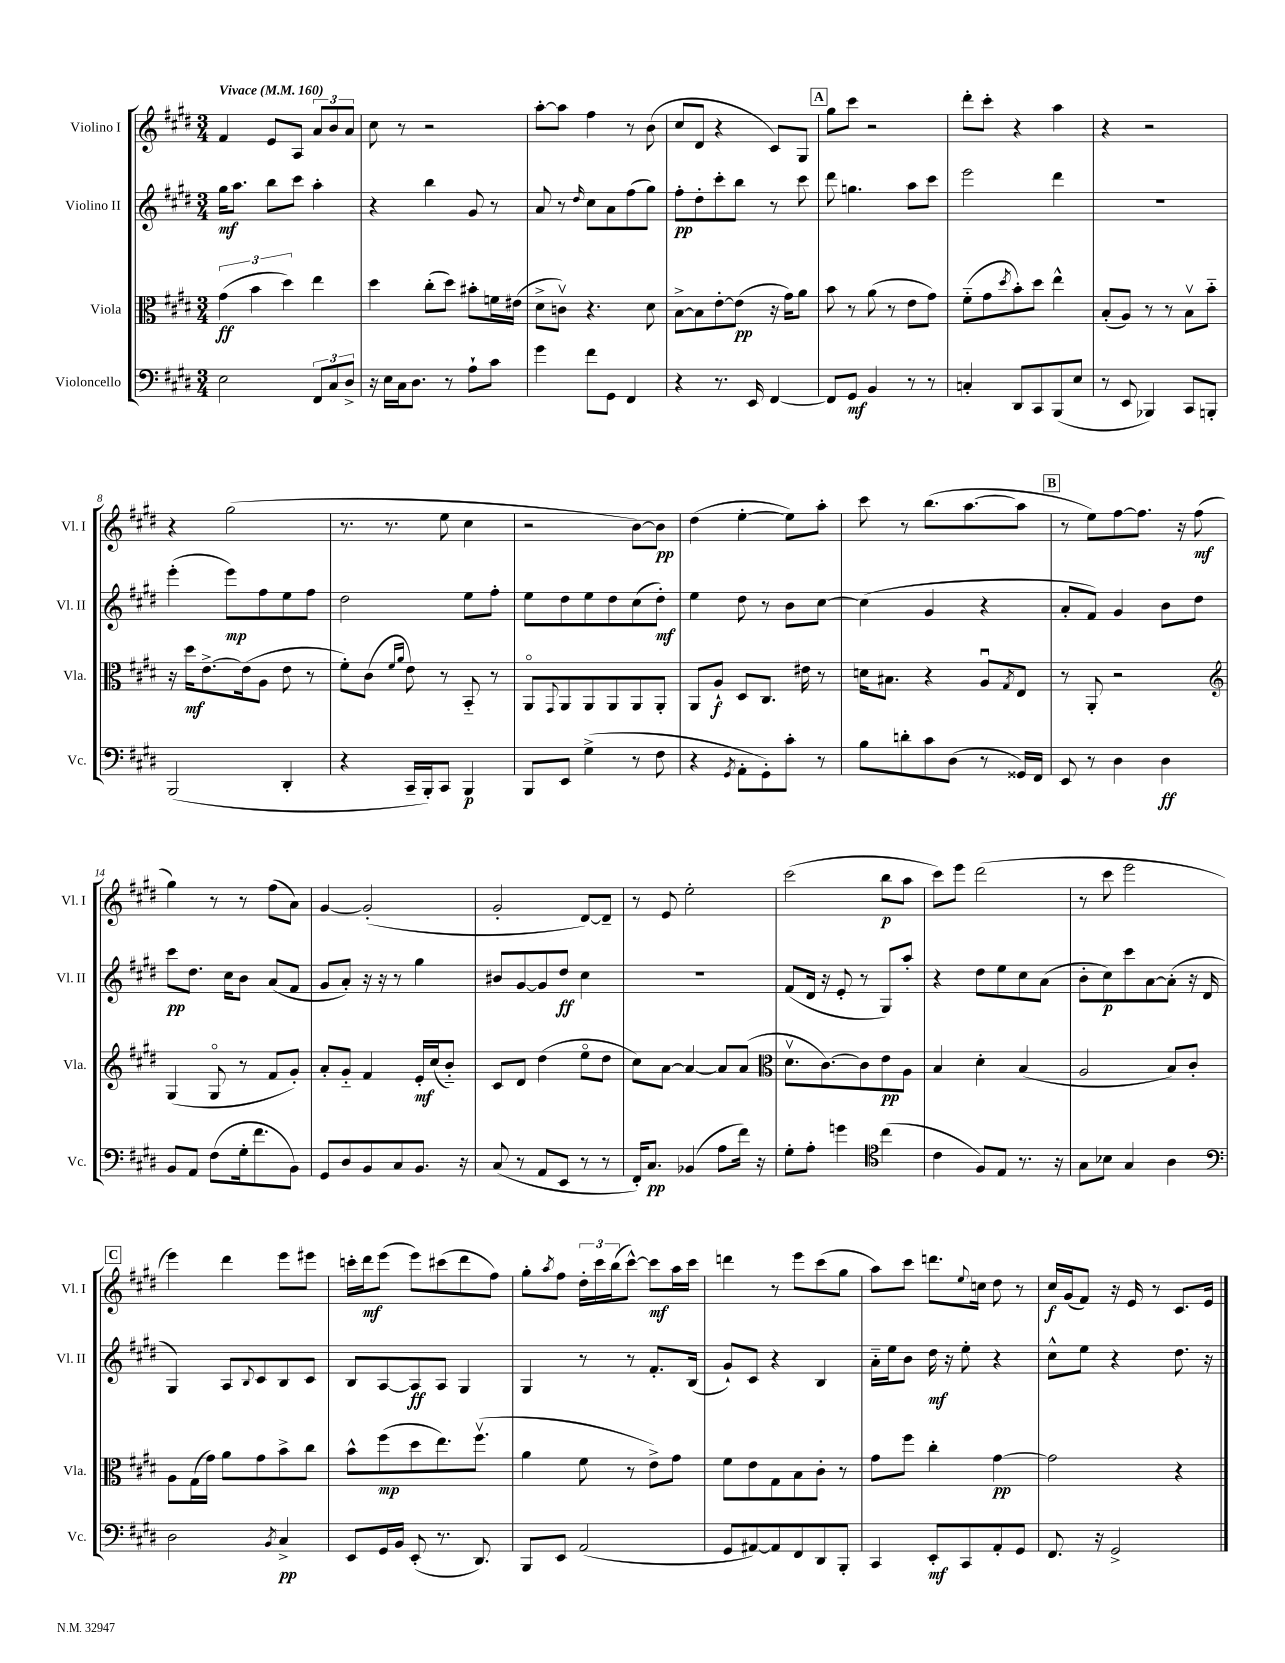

**kern	**kern	**kern	**kern
*staff4	*staff3	*staff2	*staff1
*clefF4	*clefC3	*clefG2	*clefG2
*k[f#c#g#d#]	*k[f#c#g#d#]	*k[f#c#g#d#]	*k[f#c#g#d#]
*M3/4	*M3/4	*M3/4	*M3/4
*MM160	*MM160	*MM160	*MM160
2E\	(6g#\	16gg#\LK	4f#/
.	.	8.aa\J	.
.	6b\	.	.
.	.	8bb\L	8e/L
.	6dd#\)	.	.
.	.	8ccc#\J	8A/J
12FF#/L	4ee\	4aa'\	12a/L
12C#/	.	.	12b/
12D#^/J	.	.	12a/J
=	=	=	=
16r	4dd#\	4r	8cc#\
16E\LL	.	.	.
16C#\J	.	.	8r
8.D#\J	.	.	.
.	(8cc#'\L	4bb\	2r
8r	8dd#\J)	.	.
8A`\L	8b#'\L	8g#/	.
8c#\J	16f\L	8r	.
.	(16e#\JJ	.	.
=	=	=	=
4g#\	8d#^\L	8a/	[8aa'\L
.	8cv\J)	8r	8aa\]J
.	.	16qqdd#/	.
8f#\L	4.r	8cc#\L	4ff#\
8GG#\J	.	8a\	.
4FF#/	.	(8ff#\	8r
.	8d#\	8gg#\J)	(8b\
=	=	=	=
4r	[8B^\L	8ff#'\L	8cc#/L
.	8B\]	8dd#'\	8d#/J
8.r	[8e'\	8ccc#'\	4r
.	(8e\]J	8bb\J	.
16EE/	.	.	.
[4FF#/	16r	8r	8c#/L)
.	16g#\LK)	.	.
.	8a\J	8ccc#\	8G#/J
=	=	=	=
8FF#/]L	8b\	8ddd#\	8gg#\L
8GG#/J	8r	4.gg\	8ccc#\J
4BB/	(8a\	.	2r
.	8r	.	.
8r	8e\L	8aa\L	.
8r	8g#\J)	8ccc#\J	.
=	=	=	=
4C'/	(8f#'~\L	2eee\	8ddd#'\L
.	8g#\	.	8ccc#'\J
.	8qdd#/	.	.
8DD#/L	8b'\)	.	4r
8CC#/	8dd#\J	.	.
(8BBB/	4ee^^\	4ddd#\	4aa\
8E/J	.	.	.
=	=	=	=
8r	(8B'/L	2.r	4r
8EE/	8A/J)	.	.
4BBB-/)	8r	.	2r
.	8r	.	.
8CC#/L	8Bv\L	.	.
8BBB'/J	8b'~\J	.	.
=	=	=	=
(2BBB/	16r	(4eee'\	4r
.	16dd#\LK	.	.
.	[8.e^\	.	.
.	.	8eee\L)	(2gg#\
.	(16e\]k	.	.
.	8A\J	8ff#\	.
4DD#'/	8e\	8ee\	.
.	8r	8ff#\J	.
=	=	=	=
4r	8f#'\L)	2dd#\	8.r
.	(8c#\J	.	.
.	.	.	8.r
.	16qqf#/LL	.	.
.	16qqa/JJ	.	.
16CC#~/LL	8e\)	.	.
16BBB'/J)	.	.	.
8CC#/J	8r	.	8ee\
4BBB/	8BB'~/	8ee\L	4cc#\
.	8r	8ff#'\J	.
=	=	=	=
8BBB/L	8AAo/L	8ee\L	2r
.	8qqGG#/	.	.
8EE/J	8AA/	8dd#\	.
(4G#^\	8AA/	8ee\	.
.	8AA/	8dd#\	.
8r	8AA/	(8cc#\	[8b\L)
8F#\	8AA'/J	8dd#'\J)	8b\]J
=	=	=	=
4r	8AA/L	4ee\	(4dd#\
.	8A`/J	.	.
8qGG#/	.	.	.
8AA'\L	8D#/L	8dd#\	[4ee'\
8GG#'\)	8.C#/J	8r	.
8c#'\J	.	8b\L	8ee\]L)
.	16e#\	.	.
8r	8r	[8cc#\J	8aa'\J
=	=	=	=
8B\L	16d\LK	(4cc#\]	8ccc#\
.	8.B#\J	.	.
8d'\	.	.	8r
8c#\	4r	4g#/	(8.bb\L
(8D#\J	.	.	.
.	.	.	[8.aa\
8r	8Au/L	4r	.
.	8qG#/	.	.
16GG##/LL)	8E/J	.	8aa\]J
16FF#/JJ	.	.	.
=	=	=	=
8EE/	8r	8a'/L	8r
8r	8AA'/	8f#/J)	8ee\L)
4D#\	2r	4g#/	[8ff#\
.	.	.	8.ff#\]J
4D#\	.	8b\L	.
.	.	.	16r
.	.	8dd#\J	(8ff#\
=	=	=	=
*	*clefG2	*	*
8BB/L	(4G#/	8ccc#\L	4gg#\)
8AA/J	.	8.dd#\J	.
(8F#\L	8G#o/	.	8r
.	.	16cc#\LK	.
16G#'\k	8r	8b\J	8r
8.f#\	.	.	.
.	8f#/L	(8a/L	(8ff#\L
8BB\J)	8g#'/J)	8f#/J	8a\J)
=	=	=	=
8GG#/L	8a'/L	8g#/L	[4g#/
8D#/	8g#'~/J	8a'/J)	.
8BB/	4f#/	16r	(2g#'/]
.	.	16r	.
8C#/	.	8r	.
8.BB/J	16e'/LL	4gg#\	.
.	(16cc#/J	.	.
.	8b'~/J)	.	.
16r	.	.	.
=	=	=	=
(8C#/	8c#/L	8b#/L	2g#'/
8r	8d#/J	[8g#/	.
8AA/L	(4dd#\	8g#/]	.
8EE/J	.	8dd#/J	.
8r	8eeo\L	4cc#\	[8d#/L)
8r	8dd#\J	.	8d#~/]J
=	=	=	=
16FF#'/LK)	8cc#\L)	2.r	8r
8.C#/J	.	.	.
.	[8a\J	.	8e/
(4BB-/	4a/_	.	2ee'\
8A\L	8a/]L	.	.
16f#\Jk)	(8a/J	.	.
16r	.	.	.
=	=	=	=
*	*clefC3	*	*
8G#'\L	8.d#v\L	(8f#/L	(2ccc#\
8A'\J	.	16d#/Jk	.
.	[8.c#\)	16r	.
4g\	.	8e'/	.
.	8c#\]	8r	.
*clefC4	*	*	*
(4cc#\	8e\	8G#/L)	8bb\L
.	8A\J	8aa'/J	8aa\J
=	=	=	=
4c#\	4B/	4r	8ccc#\L)
.	.	.	8eee\J
8F#/L)	4d#'\	8dd#\L	(2ddd#\
8E/J	.	8ee\	.
8.r	(4B/	8cc#\	.
.	.	(8a\J	.
16r	.	.	.
=	=	=	=
8G#\L	2A/	8b'\L	8r
8B-\J	.	8cc#\)	8ccc#\
4G#/	.	8ccc#\	2eee\
.	.	[8a\	.
4A\	8B/L)	(8a'\]J	.
.	8c#'/J	16r	.
.	.	16d#/	.
=	=	=	=
*clefF4	*	*	*
2D#\	8A\L	4G#/)	4eee\)
.	(16G#\L	.	.
.	16g#\JJ)	.	.
.	8a\L	8A/L	4ddd#\
.	.	8qqB/	.
.	8g#\	8c#/	.
8qBB/	.	.	.
4C#^/	8b^\	8B/	8eee\L
.	8cc#\J	8c#/J	8eee#\J
=	=	=	=
8EE/L	8b^^\L	8B/L	16ccc'\LL
.	.	.	16ddd#\J
16GG#/L	(8ff#\	[8A/	(8eee\J
16BB/JJ	.	.	.
(8EE'/	8dd#\	8A/]	8eee\L)
8.r	8.ee\)	8A/J	(8ccc#\
.	.	4G#/	8ddd#\
8.DD#/)	(8.ff#v\J	.	.
.	.	.	8ff#\J)
=	=	=	=
8BBB/L	4a\	4G#/	8gg#'\L
.	.	.	8qaa/
8EE/J	.	.	8ff#\J
(2AA/	8f#\	8r	24dd#'\LL
.	.	.	24ccc#\
.	.	.	(24bb\J
.	8r	8r	[8ccc#^^\J)
.	8e^\L)	8.f#'/L	8ccc#\]L
.	8g#\J	.	16aa\L
.	.	(16B/Jk	16ccc#\JJ
=	=	=	=
8GG#/L	8f#\L	8g#`/L)	4ddd\
[8AA#/)	8e\	8c#/J	.
8AA#/]	8G#\	4r	8r
8FF#/	8B\	.	8eee\L
8DD#/	8c#'\J	4B/	(8ccc#\
8BBB'/J	8r	.	8gg#\J
=	=	=	=
4CC#/	8g#\L	16a'~\LL	8aa\L)
.	.	16ee\J	.
.	8ff#\J	8b\J	8ccc#\J
8EE'/L	4cc#'\	16dd#\	8.ddd\L
.	.	16r	.
8CC#/	.	8ee'\	.
.	.	.	8qqee/
.	.	.	16cc\Jk
8AA'/	[4g#\	4r	8dd#\
8GG#/J	.	.	8r
=	=	=	=
8.FF#/	2g#\]	8cc#^^\L	16cc#/LL
.	.	.	(16g#/J
.	.	8ee\J	8f#/J)
16r	.	.	.
2GG#^/	.	4r	16r
.	.	.	16e/
.	.	.	8r
.	4r	8.dd#\	8.c#/L
.	.	16r	16e/Jk
==	==	==	==
*-	*-	*-	*-
